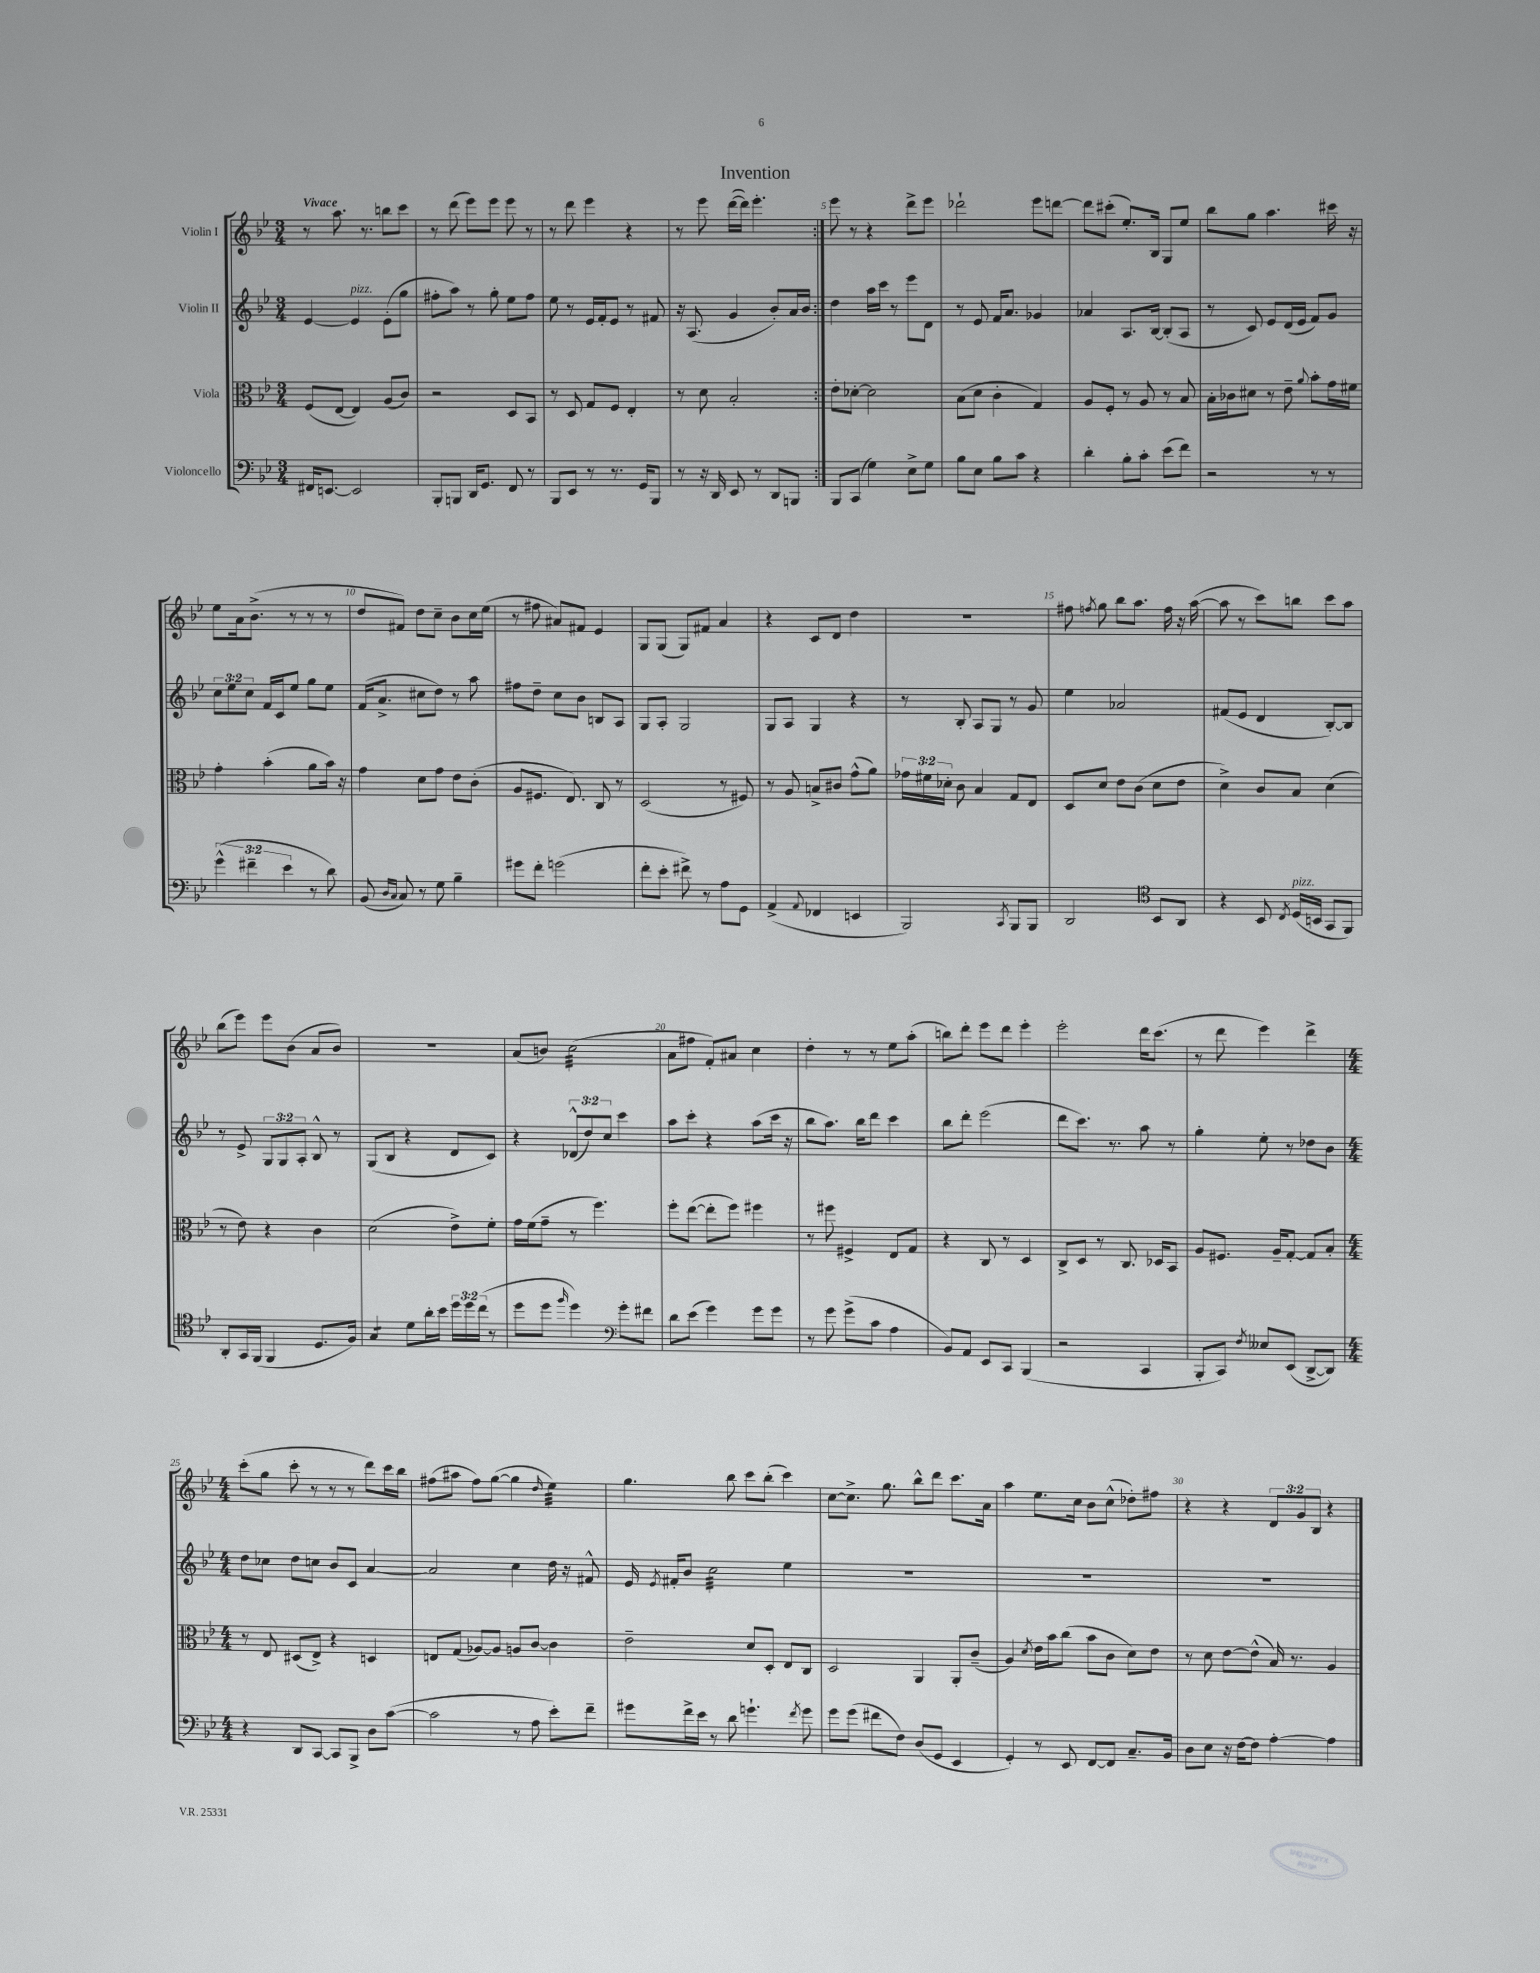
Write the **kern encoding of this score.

**kern	**kern	**kern	**kern
*staff4	*staff3	*staff2	*staff1
*clefF4	*clefC3	*clefG2	*clefG2
*k[b-e-]	*k[b-e-]	*k[b-e-]	*k[b-e-]
*M3/4	*M3/4	*M3/4	*M3/4
16FF#/LK	(8F/L	[4e-/	8r
[8.EE/J	.	.	.
.	[8E-/J	.	8.aa\
2EE/]	4E-/])	4e-/]	.
.	.	.	8.r
.	(8A/L	(8e-'\L	8bb\L
.	8c/J)	8gg\J	8ccc\J
=	=	=	=
8BBB-'/L	2r	8ff#'\L	8r
8BBB/J	.	8aa\J)	(8ddd\
16DD/LK	.	8r	8eee-\L)
8.GG/J	.	.	.
.	.	8gg'\	8eee-\J
8FF/	8D/L	8ee-\L	8eee-\
8r	8BB-/J	8ff#\J	8r
=	=	=	=
8BBB-/L	8r	8ee-\	8r
8EE-/J	8D/	8r	8ddd\
8r	8G/L	16e-/LL	4eee-\
.	.	16f'/J	.
8.r	8F/J	8e-/J	.
.	4E-'/	8r	4r
16GG/LK	.	.	.
8BBB-/J	.	8f#/	.
=	=	=	=
8r	8r	16r	8r
.	.	(8.A/	.
16r	8d\	.	8eee-\
16DD/	.	.	.
8EE-/	2B-'/	4g/	([16ddd\LL
.	.	.	16ddd\]JJ)
8r	.	.	4.eee-'\
8DD/L	.	8b-'/L)	.
8BBB/J	.	16a/L	.
.	.	16b-/JJ	.
=:|!	=:|!	=:|!	=:|!
8BBB-/L	8e-'\L	4dd\	8eee-\
(8CC/J	[8d-'\J	.	8r
4G\)	2d-\]	16aa\LL	4r
.	.	16ccc\JJ	.
.	.	8r	.
8E-^\L	.	8eee-\L	8ddd^\L
8G\J	.	8d\J	8eee-\J
=	=	=	=
8B-\L	(8B-\L	8r	2ddd-`\
8E-\J	8d\J	8e-/	.
8B-\L	4c'\	16f/LK	.
.	.	8.a/J	.
8c\J	.	.	.
4r	4G/)	4g-/	8eee-\L
.	.	.	[8ddd\J
=	=	=	=
4d'\	8A/L	4a-/	8ddd\]L
.	8F'/J	.	(8ccc#'\J
8B-'\L	8r	8.A/L	8.ee-'/L)
8c'\J	8A/	.	.
.	.	[16B-/Jk	16B-/Jk
(8e-\L	8r	(8B-'/]L	8G/L
8f\J)	8B-/	8A/J	8ee-/J
=	=	=	=
2r	16B-'\LL	8r	8bb-\L
.	16c-\J	.	.
.	8d#\J	8c/)	8gg\J
.	8r	8e-/L	4.aa\
.	8e-~\	(16d/L	.
.	.	16e-/JJ	.
.	8qqa/	.	.
8r	8b-'\L	8f/L)	.
8r	16g\L	8g/J	16ccc#\
.	16f#\JJ	.	16r
=	=	=	=
(6g^^\	4g'\	12cc\L	8ee-\L
.	.	12ee-\	.
.	.	.	16a\k
6f#~\	.	12cc\J	.
.	.	.	(8.b-^\J
.	(4b-'\	16f/LL	.
.	.	16c/J	.
6e-\	.	.	.
.	.	8ee-/J	8r
8r	8a\L	8gg\L	8r
8d\)	16b-\Jk)	8ee-\J	8r
.	16r	.	.
=	=	=	=
(8BB-/	4g\	(16f/LK	8dd/L
.	.	8.a^/J	.
16qqD/LL	.	.	.
16qqC/JJ	.	.	.
8C/)	.	.	8f#/J)
8r	8d\L	8cc#\L	8dd\L
8G\	8g\J	8dd\J)	8cc~\J
4B-~\	8e-\L	8r	8b-\L
.	(8c'\J	8aa\	16cc\L
.	.	.	(16ee-\JJ
=	=	=	=
8g#\L	8A/L	8ff#\L	8r
8f'\J	8.F#/J	8dd~\J	8ff#\
(2g\	.	8cc\L	8a#/L)
.	8.E-/)	.	.
.	.	8b-\J	8f#/J
.	8C/	8B/L	4e-/
.	8r	8A/J	.
=	=	=	=
8f'\L	(2D/	8G/L	8G/L
8e-'\J	.	8A'/J	(8G/J
8f#^\)	.	2G/	8G/L)
8r	.	.	8f#/J
8A\L	8r	.	4a/
8GG\J	8F#/)	.	.
=	=	=	=
(4AA^/	8r	8G/L	4r
.	8A/	8A/J	.
8qqAA/	.	.	.
4FF-/	8B^/L	4G/	8c/L
.	8c#/J	.	8d/J
4EE/	(8g^^\L	4r	4dd\
.	8a\J)	.	.
=	=	=	=
2BBB-/)	24g-\LL	8r	2.r
.	24f#\	.	.
.	24d-'\JJ	.	.
.	8c\	8B-'/	.
.	4B-/	8A/L	.
.	.	8G/J	.
8qCC/	.	.	.
8BBB-/L	8G/L	8r	.
8BBB-/J	8E-/J	8g/	.
=	=	=	=
2DD/	8D/L	4ee-\	8ff#\
.	.	.	8qff/
.	8d/J	.	8gg\
.	8e-\L	2a-/	8bb-\L
.	(8c\J	.	8.aa\J
*clefC4	*	*	*
8BB-/L	8d\L	.	.
.	.	.	16ff\
8AA/J	8e-\J	.	16r
.	.	.	([16aa\
=	=	=	=
4r	4d^\)	(8f#/L	8aa\]
.	.	8e-/J	8r
8BB-/	8c/L	4d/	8ccc\L)
8qC/	.	.	.
(16D/LL	8B-/J	.	8bb\J
16BB/JJ	.	.	.
8GG/L	(4d\	[8B-'/L)	8ccc\L
8FF/J)	.	8B-/]J	8aa\J
=	=	=	=
8AA'/L	8r	8r	(8bb-\L
16GG/L	8e-\)	8e-^/	8eee-\J)
(16FF/JJ	.	.	.
4FF/	4r	12G/L	8eee-\L
.	.	12G/	.
.	.	.	(8b-\J
.	.	12A'/J	.
8.D/L	4c\	8B-^^/	8a/L
.	.	8r	8b-/J)
16F/Jk)	.	.	.
=	=	=	=
4G/	(2d\	(8G/L	2.r
.	.	8B-/J	.
8d\L	.	4r	.
16a'\L	.	.	.
16b-\JJ	.	.	.
24dd\LL	8e-^\L)	8d/L	.
24dd\	.	.	.
(24cc\JJ	.	.	.
8r	8f'\J	8c/J)	.
=	=	=	=
8dd\L	16g\LL	4r	(8a/L
.	(16f\J	.	.
8dd\J	8g~\J	.	8b/J)
16qqff/	.	.	.
4dd\)	8r	(12d-^^/L	(2cc\
.	.	12dd/)	.
.	4.ff\)	.	.
.	.	12cc/J	.
*clefF4	*	*	*
8g'\L	.	4ccc\	.
8f#\J	.	.	.
=	=	=	=
8d\L	8ff'\L	8aa\L	8a\L
(8e-\J	([8ee-\J	8ccc'\J	8ff#\J
4g\)	8ee-'\]L	4r	8f'/L)
.	8ff\J)	.	8a#/J
8g\L	4ff#\	(8aa\L	4cc\
8g\J	.	16ccc\Jk	.
.	.	16r	.
=	=	=	=
8r	8r	8bb-\L	4dd'\
8g\	8ff#\	8.aa\J)	.
(8g^\L	4F#^/	.	8r
.	.	16bb-\LK	.
8c\J	.	8ddd\J	8r
4A\	8E-/L	4ccc\	8ee-\L
.	8G/J	.	(8aa'\J
=	=	=	=
8BB-/L)	4r	8bb-\L	8bb\L)
8AA/J	.	8ddd'\J	8ddd'\J
8EE-/L	8C/	(2eee-\	8eee-\L
8CC/J	8r	.	8ddd\J
(4BBB-/	4D/	.	4eee-'\
=	=	=	=
2r	8C^/L	8ddd\L	2eee-'\
.	8D/J	8.ccc\J)	.
.	8r	.	.
.	.	8.r	.
.	8.C/	.	.
4CC/	.	8aa\	16ddd\LK
.	16D-/LK	.	(8.ccc\J
.	8BB-/J	8r	.
=	=	=	=
8BBB-'/L	8A/L	4gg'\	8r
8CC/J)	8.F#/J	.	8ddd\
8qF/	.	.	.
8E--/L	.	8ee-'\	4eee-\)
.	16A~/LK	.	.
(8EE-/J	[8G'/J	8r	.
[8DD^/L	8G/]L	8dd-\L	4ddd^\
8DD/]J)	8B-'/J	8b-\J	.
=	=	=	=
*M4/4	*M4/4	*M4/4	*M4/4
4r	8r	8dd\L	(8ccc'\L
.	8E-/	8cc-\J	8gg\J
8DD/L	(8D#/L	8dd\L	8ccc'\
[8CC/J	8E-^/J)	8cc\J	8r
8CC/]L	4r	8b-/L	8r
8BBB-^/J	.	8c/J	8r
8D\L	4D/	[4a/	8ddd\L)
([8c\J	.	.	16ccc\L
.	.	.	16bb-\JJ
=	=	=	=
2c\]	8E/L	2a/]	(8ff#\L
.	(8G/J	.	8aa#\J
.	[8A-/L)	.	8ff#\L)
.	8A-/]J	.	([8gg\J
8r	8A/L	4cc\	4gg\]
8A\	[8c/J	.	.
.	.	.	16qqdd/
8e-'\L)	4c\]	16dd\	4ee-\)
.	.	16r	.
8f~\J	.	8f#^^/	.
=	=	=	=
8g#\L	2e-~\	16e-/	4.gg\
.	.	8qe-/	.
.	.	16f#'/LK	.
16f^\L	.	8b-/J	.
16e-\JJ	.	.	.
8r	.	2cc\	.
8d\	.	.	8bb-\
4.g`\	8d/L	.	8ccc\L
.	8D'/J	.	(8bb-'\J
.	8E-/L	4ee-\	4ccc\)
8qf/	.	.	.
8g\	8C/J	.	.
=	=	=	=
8g\L	2D/	1r	[8cc\L
(8g\J	.	.	8.cc^\]J
8f#\L	.	.	.
.	.	.	8.gg\
8F\J)	.	.	.
(8D/L	4AA/	.	8bb-^^\L
8GG/J	.	.	8ddd\J
4EE-/	8AA'/L	.	8.ccc\L
.	(8c~/J	.	.
.	.	.	16a\Jk
=	=	=	=
4GG'/)	4A/)	1r	4aa\
.	8qd/	.	.
8r	16e-\LL	.	8.ee-\L
.	16b-\J	.	.
8EE-/	(8cc\J	.	.
.	.	.	16cc\Jk
[8FF/L	8b-\L	.	8b-\L
8FF/]J	8c\J	.	(8cc^^\J
8.C~/L	8d\L)	.	8dd-'\L)
.	8e-\J	.	8ff#\J
16BB-/Jk	.	.	.
=	=	=	=
8D\L	8r	1r	4r
8E-\J	8d\	.	.
16r	[8e-\L	.	4r
[16F\LK	.	.	.
8F\]J	(8e-^^\]J	.	.
[4A'\	16B-/)	.	12d/L
.	8.r	.	.
.	.	.	12g/
.	.	.	12B-/J
4A\]	4A/	.	4r
==	==	==	==
*-	*-	*-	*-
